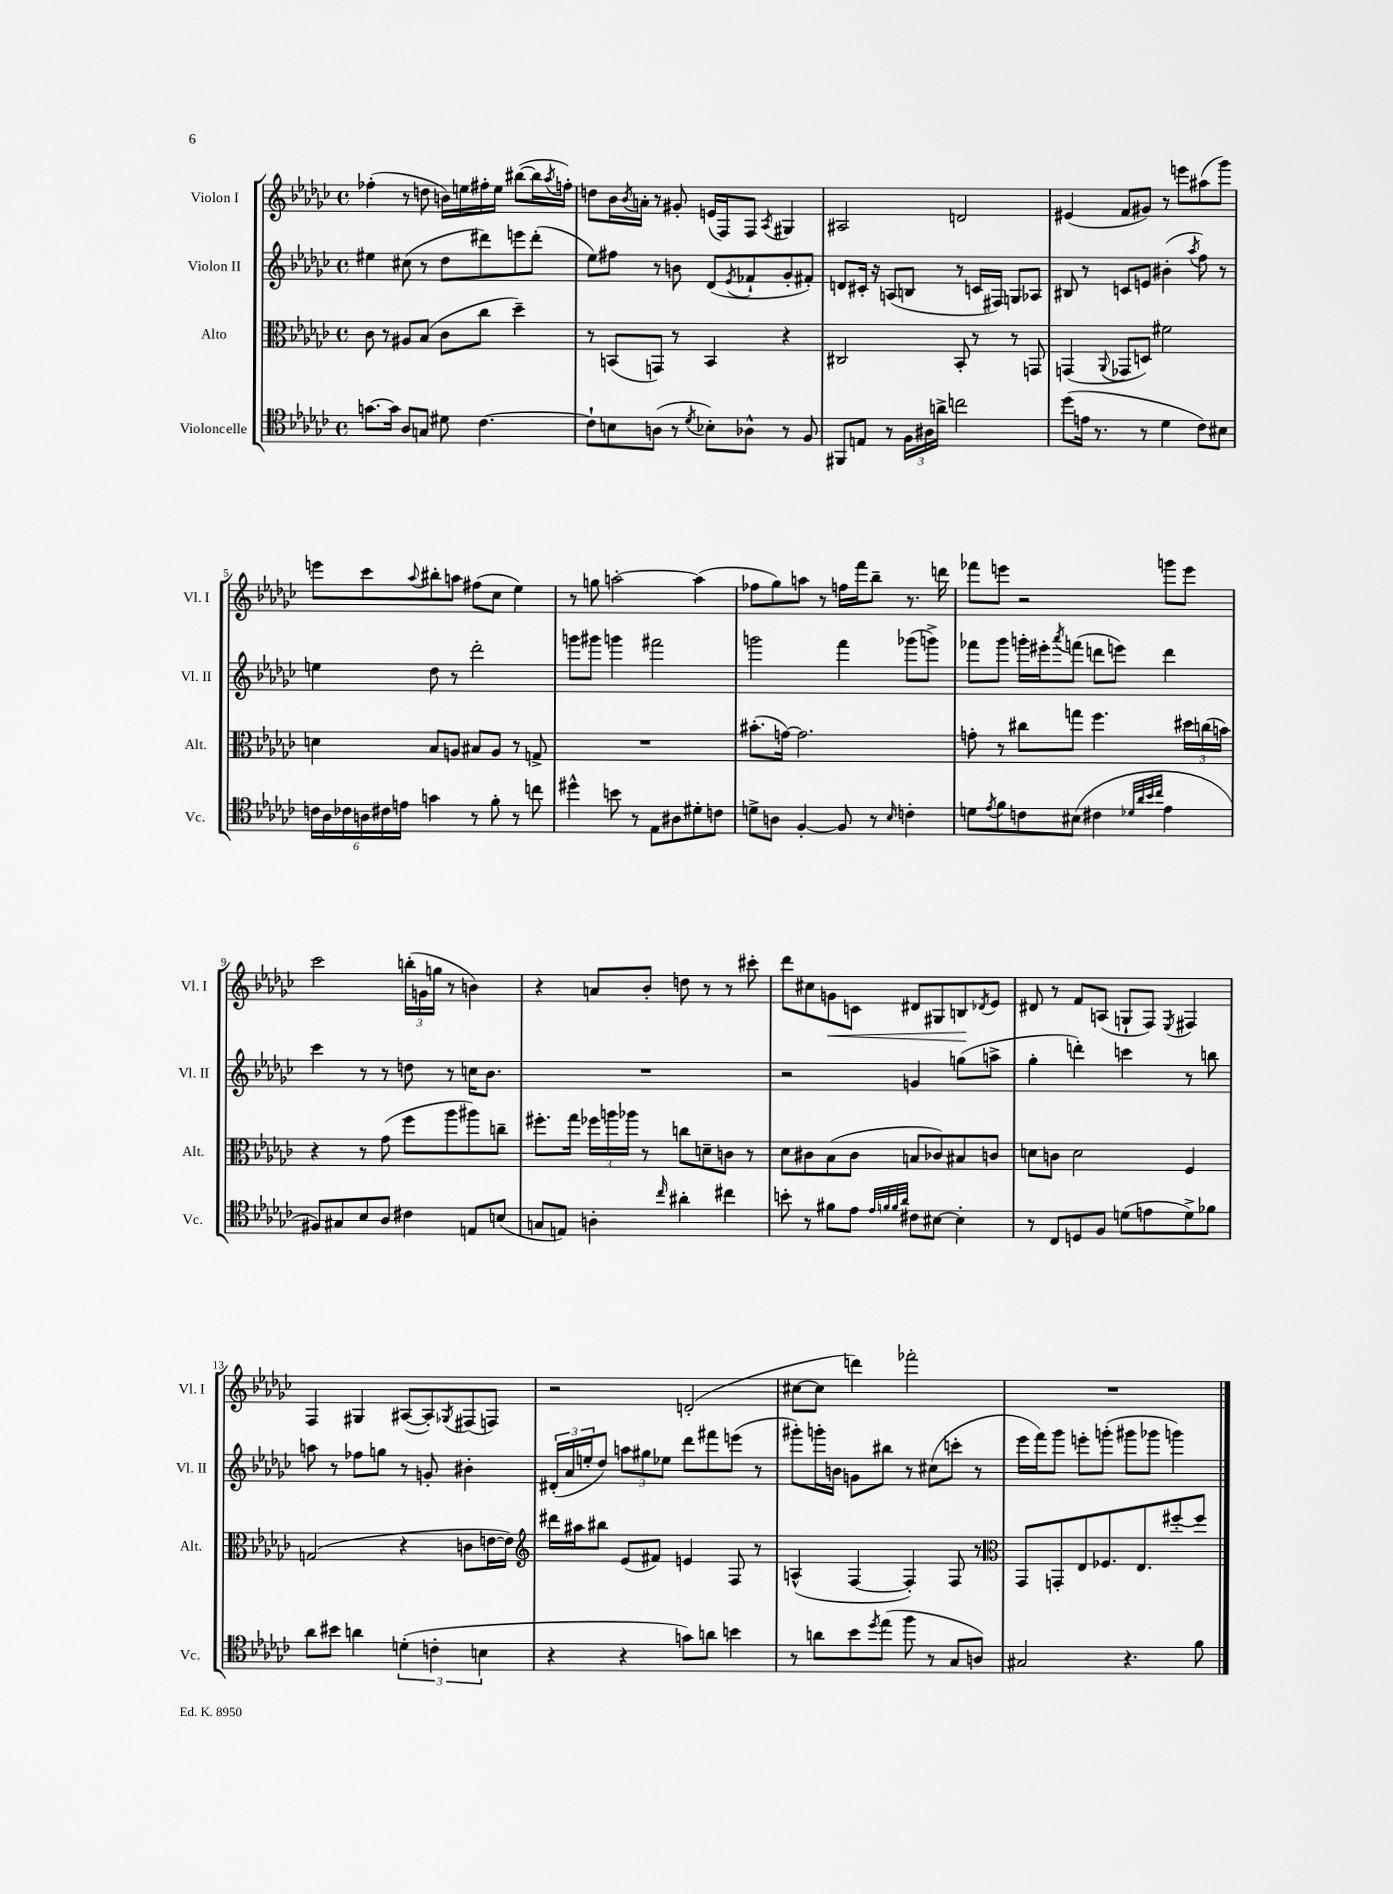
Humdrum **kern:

**kern	**kern	**kern	**kern	**dynam
*part4	*part3	*part2	*part1	*part1
*staff4	*staff3	*staff2	*staff1	*staff1
*I"Violoncelle	*I"Alto	*I"Violon II	*I"Violon I	*
*I'Vc.	*I'Alt.	*I'Vl. II	*I'Vl. I	*
*clefC4	*clefC3	*clefG2	*clefG2	*
*k[b-e-a-d-g-c-]	*k[b-e-a-d-g-c-]	*k[b-e-a-d-g-c-]	*k[b-e-a-d-g-c-]	*
*M4/4	*M4/4	*M4/4	*M4/4	*
*met(c)	*met(c)	*met(c)	*met(c)	*
=1	=1	=1	=1	=1
[8.gn\L	8c-\	4ee#X\	(4ff-X'\	.
.	8r	.	.	.
16g\Jk]	.	.	.	.
8A-/L	8A#X/L	(8cc#X\	8r	.
8Gn/J	(8B-/J	8r	8ddn\	.
8d#X\	8c-\L	8dd-\L	16bn\LL)	.
.	.	.	16een\	.
[4.c-\	8cc-\J	8ddd#X\)	16ff#X'\	.
.	.	.	16ee\JJ	.
.	4dd-~\)	8eeen\	([8bb#X\L	.
.	.	(8ddd#'\J	16bb#\L]	.
.	.	.	8qaa-/	.
.	.	.	16ffn'\JJ)	.
=2	=2	=2	=2	=2
8c-`\L]	8r	8ee-\L)	8ddn\L	.
8Bn\	(8BBn/L	8ff#X\J	16b-\L	.
.	.	.	8qb-/	.
.	.	.	16an'\JJ	.
(8An\J	8GGn/J)	8r	8r	.
8r	8r	8bn\	8g#X'/	.
8qd-/	.	.	.	.
8B-X'\L)	4BB/	(8d-/L	(16en/LL	.
.	.	.	16F/J)	.
.	.	8qe-/	.	.
8A-X^^\J	.	8f-X`/	8F/J	.
.	.	.	8qA-/	.
8r	4r	8g-'/	4G#X/	.
8F/	.	8f#X'/J)	.	.
=3	=3	=3	=3	=3
8FF#X/L	2C#X/	8dn/L	2A#X/	.
8En/J	.	16c#X'/Jk	.	.
.	.	16r	.	.
8r	.	(8An/L	.	.
24F\LL	.	8Bn/J	.	.
24A#X\	.	.	.	.
24an^\JJ	.	.	.	.
2ccn\	8BB-'/	8r	2dn/	.
.	8r	16cn/LL	.	.
.	.	16F#X/JJ)	.	.
.	8r	8Gn/L	.	.
.	8GGn/	8A-X/J	.	.
=4	=4	=4	=4	=4
(8dd-\L	(4GGn/	8B#X/	(4e#X/	.
16en\Jk	.	8r	.	.
8.r	.	.	.	.
.	8qqAA-/	.	.	.
.	8GG-X/L	8cn/L	8f/L	.
8r	8Dn/J)	8en/J	8g#X/J)	.
4d-\	2f#X\	(4b#X'\	8r	.
.	.	.	8eeen\L	.
.	.	8qaa-/	.	.
8c-\L)	.	8ff\)	(8aa#X\	.
8B#X\J	.	8r	8ggg-\J)	.
!!LO:LB:g=z
=5	=5	=5	=5	=5
24cn\LL	4dn\	4een\	8eeen\L	.
24A-\	.	.	.	.
24c-X\	.	.	.	.
24An\	.	.	8ccc-\	.
24c#X\	.	.	.	.
24en\JJ	.	.	.	.
.	.	.	8qqaa-/	.
4gn\	8B-/L	8dd-\	8bb#X'\	.
.	8An/J	8r	8aan\J	.
8r	8B#X/L	2ddd-'\	(8ff#X\L	.
8f'\	8A/J	.	8cc-\J	.
8r	8r	.	4ee-\)	.
8ccn\	8Gn^/	.	.	.
=6	=6	=6	=6	=6
4dd#X^^\	1r	8gggn\L	8r	.
.	.	8ggg#X\J	8ggn\	.
8bn\	.	4gggn\	[2aan'\	.
8r	.	.	.	.
8E-\L	.	2fff#X\	.	.
8A#X\	.	.	.	.
8d#X'\	.	.	(4aa\]	.
8cn\J	.	.	.	.
=7	=7	=7	=7	=7
8dn^\L	(8.b#X'\L	2gggn\	8ff-X\L	.
8An\J	.	.	8gg-\)	.
.	[16gn\Jk)	.	.	.
[4F'/	2.g\]	.	8aan\J	.
.	.	.	8r	.
8F/]	.	4fff\	16ffn\LL	.
.	.	.	16fff\J	.
8r	.	.	8bb-~\J	.
16qqB-/	.	.	.	.
4cn'\	.	(8ggg-X\L	8.r	.
.	.	8gggn^\J)	.	.
.	.	.	16dddn\	.
=8	=8	=8	=8	=8
8dn\L	8gn'\	8fff-X\L	8fff-X\L	.
8qe-/	.	.	.	.
8f\	8r	8ggg-\J	8eeen\J	.
8cn\	8cc#X\L	16gggn'\LL	2r	.
.	.	16eee#X'\J	.	.
.	.	8qaaa-/	.	.
(8B#X\J	8ggn\J	(8fffn\J	.	.
4c#X\	4.ff\	8dddn\L	.	.
.	.	8eeen\J)	.	.
32qqd-X/LLL	.	.	.	.
32qqa-/	.	.	.	.
32qqb-/	.	.	.	.
32qqcc-/JJJ	.	.	.	.
4e-\	.	4ddd\	8gggn\L	.
.	24dd#X\LL	.	8eee\J	.
.	(24ccn\	.	.	.
.	24bn\JJ)	.	.	.
!!LO:LB:g=z
=9	=9	=9	=9	=9
8F#X/L)	4r	4ccc-\	2ccc-\	.
8G#X/	.	.	.	.
8B-/	8r	8r	.	.
8A-/J	(8g-\	8r	.	.
4c#X\	8ff\L	8ddn\	(24bbn'\LL	.
.	.	.	24gn\	.
.	.	.	24ggn\JJ	.
.	8aa-\	8r	8r	.
8En/L	8aa#X\)	16ccn\KL	4bn\)	.
.	.	8.b-\J	.	.
(8Bn/J	8ccn~\J	.	.	.
=10	=10	=10	=10	=10
8Gn/L	8.ff#X'\L	1r	4r	.
8En/J)	.	.	.	.
.	16gg-\Jk	.	.	.
4An'\	24ff-X\LL	.	8an/L	.
.	24aan\	.	.	.
.	24aa-X\JJ	.	.	.
.	8r	.	8b-'/J	.
16qqcc-/	.	.	.	.
4a#X'\	8ccn\L	.	8ddn\	.
.	8dn~\	.	8r	.
4cc#X\	8cn\J	.	8r	.
.	8r	.	8ccc#X'\	.
=11	=11	=11	=11	=11
8bn'\	8d-\L	2r	8ddd-\L	.
8r	8c#X\	.	8cc#X\	.
!	!	!	!	!LO:HP:b
8f#X\L	(8B-\	.	8gn\	<
8e-\J	8c#\J	.	8cn\J	.
32qqe-/LLL	.	.	.	.
32qqfn/	.	.	.	.
32qqf/	.	.	.	.
32qqa-/JJJ	.	.	.	.
8c#X\L	8Bn/L	4gn/	8d#X/L	.
[8B#X\J	8c-X/)	.	8G#X/	.
4B#'\]	8B#X/	(8ggn\L	8Bn/	.
.	.	.	8qd-X/	.
.	8cn/J	8aan^\J	8e-/J	[
=12	=12	=12	=12	=12
8r	8dn\L	4gg-'\	8d#X/	.
8C-/L	8cn\J	.	8r	.
8Dn/	2d\	4dddn'\)	8f/L	.
8F/J	.	.	(8An/J	.
(8dn\L	.	4cccn\	8Gn`/L	.
8en\	.	.	8F/J)	.
.	.	.	8qE-/	.
8d^\)	4F/	8r	4F#X/	.
8f-X\J	.	8bbn\	.	.
!!LO:LB:g=z
=13	=13	=13	=13	=13
8a-\L	(2Gn/	8aan\	4F/	.
8b#X\J	.	8r	.	.
4an\	.	8ff-X\L	4G#X/	.
.	.	8ggn\J	.	.
(6dn'\	4r	8r	([8A#X/L	.
.	.	8gn'/	8A#'/])	.
6cn'\	.	.	.	.
.	.	.	8qG-X/	.
.	8cn\L	4b#X'\	(8F#X/	.
6Bn\	.	.	.	.
.	[16en\L	.	8Fn/J)	.
.	16e\JJ])	.	.	.
=14	=14	=14	=14	=14
*	*clefG2	*	*	*
4r	16ddd#X\LL	(24d#X'/LL	2r	.
.	.	24a-/	.	.
.	16aa#X\J	.	.	.
.	.	24een'/J	.	.
.	8bb#X\J	8dd-/J)	.	.
4r	(8e-/L	12aan\L	.	.
.	.	12gg#X\	.	.
.	8f#X/J)	.	.	.
.	.	12ee-X\J	.	.
8gn\L)	4en/	8ddd-\L	(2dn'/	.
8an\J	.	8fff#X\	.	.
4bn\	8F/	(8eeen\J	.	.
.	8r	8r	.	.
=15	=15	=15	=15	=15
8r	(4An^^/	8ggg#X'\L)	[8cc#X\L	.
8an\L	.	16gggn'\L	8cc#\J]	.
.	.	16bn\JJ	.	.
8b-\	[4F/	8gn\L	4dddn\)	.
8qdd-/	.	.	.	.
(8ee-\J	.	8bb#X\J	.	.
8ff\	4F'/])	8r	2fff-X'\	.
8r	.	(8cc#X\L	.	.
8G-/L	8F/	8cccn'\J	.	.
8An/J)	8r	8r	.	.
=16	=16	=16	=16	=16
*	*clefC3	*	*	*
2G#X/	8GG-/L	16eee-\LL	1r	.
.	.	16fff\J)	.	.
.	8GGn'/	8ggg-\J	.	.
.	8E-/	8eeen'\L	.	.
.	8.F-X/	(8gggn'\J	.	.
4.r	.	8ggg#X\L	.	.
.	8.E-/	.	.	.
.	.	8ggg-X\J	.	.
.	[8ff#X'/	4gggn\)	.	.
8f\	8ff#/J]	.	.	.
==	==	==	==	==
*-	*-	*-	*-	*-
